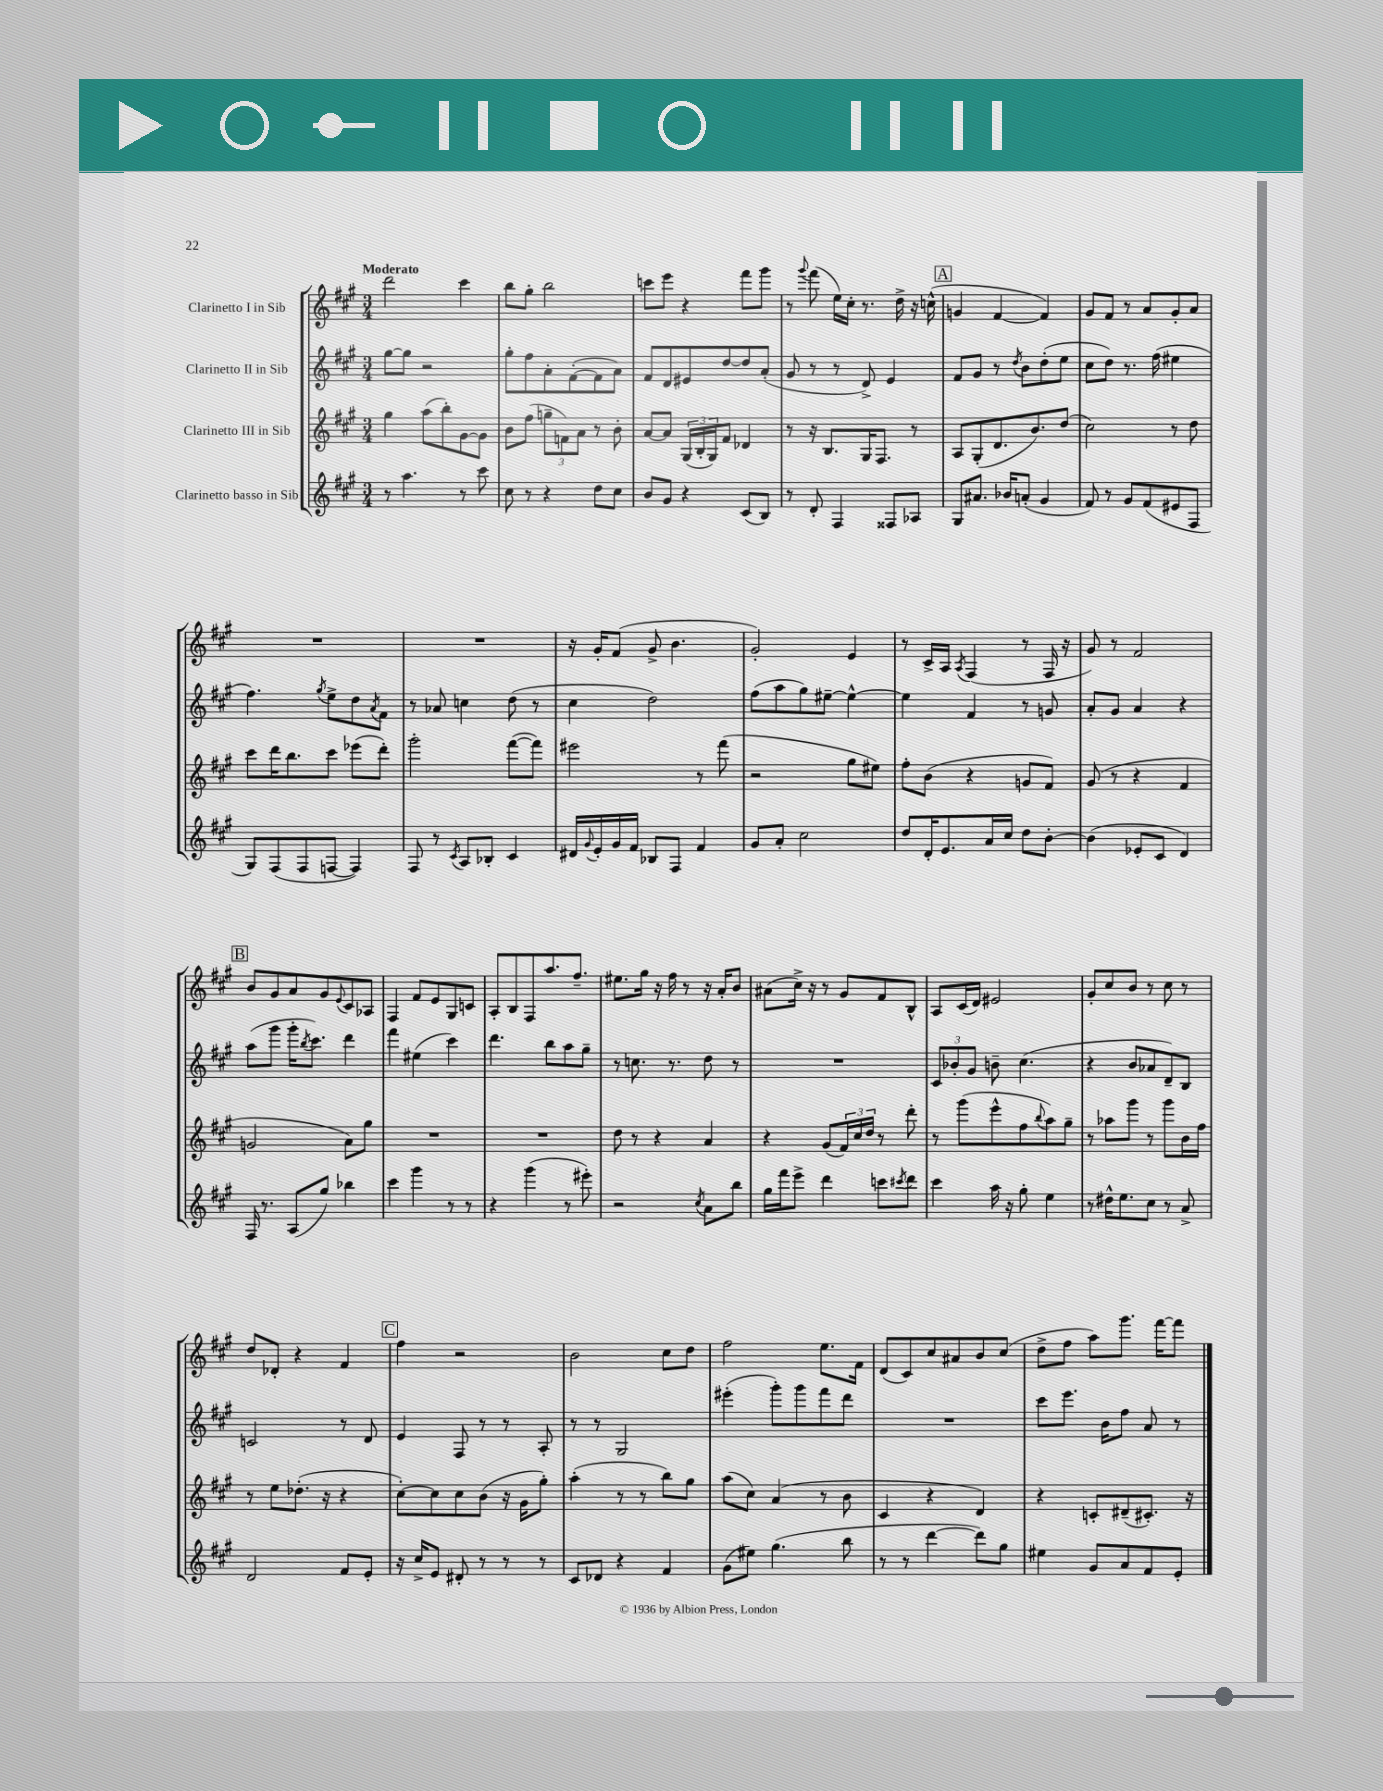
<<
\new StaffGroup <<
\new Staff = "s0" \with { instrumentName = "Clarinetto I in Sib" } {
    \clef treble \key a \major \numericTimeSignature \time 3/4 \tempo "Moderato"
    d'''2 cis'''4 |
    b''8 gis''8-. b''2 |
    c'''8 e'''8 r4 fis'''8 gis'''8 |
    r8 \appoggiatura { gis'''8 } fis'''8( e''16) cis''16-. r8. d''16-> r16 c''16-^( |
    \mark \markup { \box "A" } g'4 fis'4~ fis'4) |
    gis'8 fis'8 r8 a'8 gis'8-. a'8 |
    R2. |
    R2. |
    r16 gis'16-. fis'8( gis'8-> b'4. |
    gis'2-.) e'4 |
    r8 cis'16-> a16 \acciaccatura { a8 } fis4( r8 fis16 r16 |
    gis'8) r8 fis'2 |
    \mark \markup { \box "B" } b'8 gis'8 a'8 gis'8 \appoggiatura { e'8 } cis'8 aes8 |
    fis4 fis'8 e'8 gis8 c'8 |
    a8-. b8 fis8 a''8. fis''8.-- |
    eis''8. gis''16 r16 fis''16 r8 r16 a'16-. b'8 |
    ais'8( cis''16->) r16 r8 gis'8 fis'8 b8-^ |
    a8 cis'16( d'16) eis'2 |
    gis'8-. cis''8 b'8 r8 cis''8 r8 |
    d''8 des'8-. r4 fis'4 |
    \mark \markup { \box "C" } fis''4 r2 |
    b'2 cis''8 d''8 |
    fis''2 e''8. fis'16 |
    d'8( cis'8) cis''8 ais'8 b'8 cis''8( |
    d''8-> fis''8 a''8) gis'''8. fis'''16~ fis'''8 \bar "|." |
}
\new Staff = "s1" \with { instrumentName = "Clarinetto II in Sib" } {
    \clef treble \key a \major \numericTimeSignature \time 3/4
    gis''8~ gis''8 r2 |
    gis''8-. fis''8 a'8-. fis'8~-.( fis'8 a'8) |
    fis'8 d'8 eis'8 d''8~ d''8 a'8-.( |
    gis'8 r8 r8 d'8->) e'4 |
    \mark \markup { \box "A" } fis'8 gis'8 r8 \acciaccatura { d''8 } b'8 d''8-.( e''8 |
    cis''8 d''8) r8. fis''16( eis''4 |
    fis''4.) \acciaccatura { gis''8 } e''8-> d''8 \acciaccatura { a'8 } fis'8 |
    r8 aes'8 c''4 d''8( r8 |
    cis''4 d''2) |
    fis''8( a''8 gis''8) eis''8~-- eis''4~-^ |
    eis''4 fis'4 r8 g'8 |
    a'8-. gis'8 a'4 r4 |
    \mark \markup { \box "B" } a''8( gis'''8 gis'''16-. \acciaccatura { b''8 } cis'''8.) d'''4 |
    fis'''4 eis''4( cis'''4) |
    d'''4. b''8 a''8 gis''8-- |
    r8 c''8. r8. d''8 r8 |
    R2. |
    \tuplet 3/2 { cis'8 bes'8-. gis'8 } b'8-- cis''4.( |
    r4 b'8 aes'8 d'8--) b8 |
    c'2 r8 d'8 |
    \mark \markup { \box "C" } e'4 fis8 r8 r8 a8-. |
    r8 r8 gis2 |
    eis'''4-.( gis'''8-.) gis'''8 fis'''8 d'''8 |
    R2. |
    cis'''8 e'''8. b'16 fis''8 a'8 r8 \bar "|." |
}
\new Staff = "s2" \with { instrumentName = "Clarinetto III in Sib" } {
    \clef treble \key a \major \numericTimeSignature \time 3/4
    gis''4 a''8( b''8-.) gis'8~ gis'8 |
    b'8 fis''8( \tuplet 3/2 { g''8-- f'8) a'8 } r8 b'8-. |
    a'8~ a'8 \tuplet 3/2 { gis16( b16-. gis16) } fis'8 des'4 |
    r8 r16 b8. gis16 fis8. r8 |
    \mark \markup { \box "A" } a8 gis8-.( d'8. b'8.) d''8( |
    cis''2) r8 d''8 |
    cis'''8 d'''16 b''8. cis'''8 ees'''8( d'''8-.) |
    gis'''2-. fis'''8~( fis'''8) |
    eis'''2 r8 fis'''8( |
    r2 gis''8 eis''8) |
    fis''8-. b'8( r4 g'8 fis'8) |
    gis'8( r8 r4 fis'4 |
    \mark \markup { \box "B" } g'2 a'8) gis''8 |
    R2. |
    R2. |
    d''8 r8 r4 a'4 |
    r4 gis'8( \tuplet 3/2 { fis'16) cis''16 d''16 } r8 d'''8-. |
    r8 gis'''8( e'''8-^ fis''8 \appoggiatura { b''8 } a''8) gis''8-- |
    r8 aes''8 gis'''8 r8 gis'''8 b'16 fis''16 |
    r8 e''8 des''8.-.( r16 r4 |
    \mark \markup { \box "C" } cis''8~-.) cis''8 cis''8 b'8( r16 gis'16 gis''8-.) |
    a''4-.( r8 r8 b''8) gis''8 |
    a''8( cis''8) a'4( r8 b'8 |
    cis'4 r4 d'4) |
    r4 c'8-. dis'8--( cis'8.-.) r16 \bar "|." |
}
\new Staff = "s3" \with { instrumentName = "Clarinetto basso in Sib" } {
    \clef treble \key a \major \numericTimeSignature \time 3/4
    r8 a''4. r8 cis'''8 |
    cis''8 r8 r4 d''8 cis''8 |
    b'8 gis'8 r4 cis'8( b8) |
    r8 d'8-. fis4 fisis8 aes8 |
    \mark \markup { \box "A" } gis8 ais'8. bes'16 a'8-.( gis'4 |
    fis'8) r8 gis'8 fis'8( eis'8 fis8 |
    gis8) fis8( fis8 f8~ f4) |
    fis8 r8 \acciaccatura { cis'8 } a8 bes8-. cis'4 |
    dis'16 \appoggiatura { gis'8 } e'16-. gis'16 fis'16 bes8 fis8 fis'4 |
    gis'8 a'8-. cis''2 |
    d''8 d'16-. e'8. a'16 cis''16 d''8 b'8~-. |
    b'4( ees'8-. cis'8 d'4) |
    \mark \markup { \box "B" } fis16 r8. a8( gis''8) bes''4 |
    cis'''4 gis'''4 r8 r8 |
    r4 gis'''4( r8 eis'''8-.) |
    r2 \acciaccatura { cis''8 } a'8 b''8 |
    gis''16 fis'''16 e'''8-> d'''4 c'''8 \acciaccatura { cis'''8 } d'''8 |
    cis'''4 a''16 r16 gis''8-. e''4 |
    r8 dis''16-^ e''8. cis''8 r8 a'8-> |
    d'2 fis'8 e'8-. |
    \mark \markup { \box "C" } r16 cis''16-> e'8 dis'8-. r8 r8 r8 |
    cis'8 des'8 r4 fis'4 |
    gis'8( eis''8) gis''4.( b''8 |
    r8 r8 d'''4~ d'''8) gis''8 |
    eis''4 gis'8 a'8 fis'8 e'8-. \bar "|." |
}
>>
>>
\layout { \context { \Score \remove "Bar_number_engraver" } }
